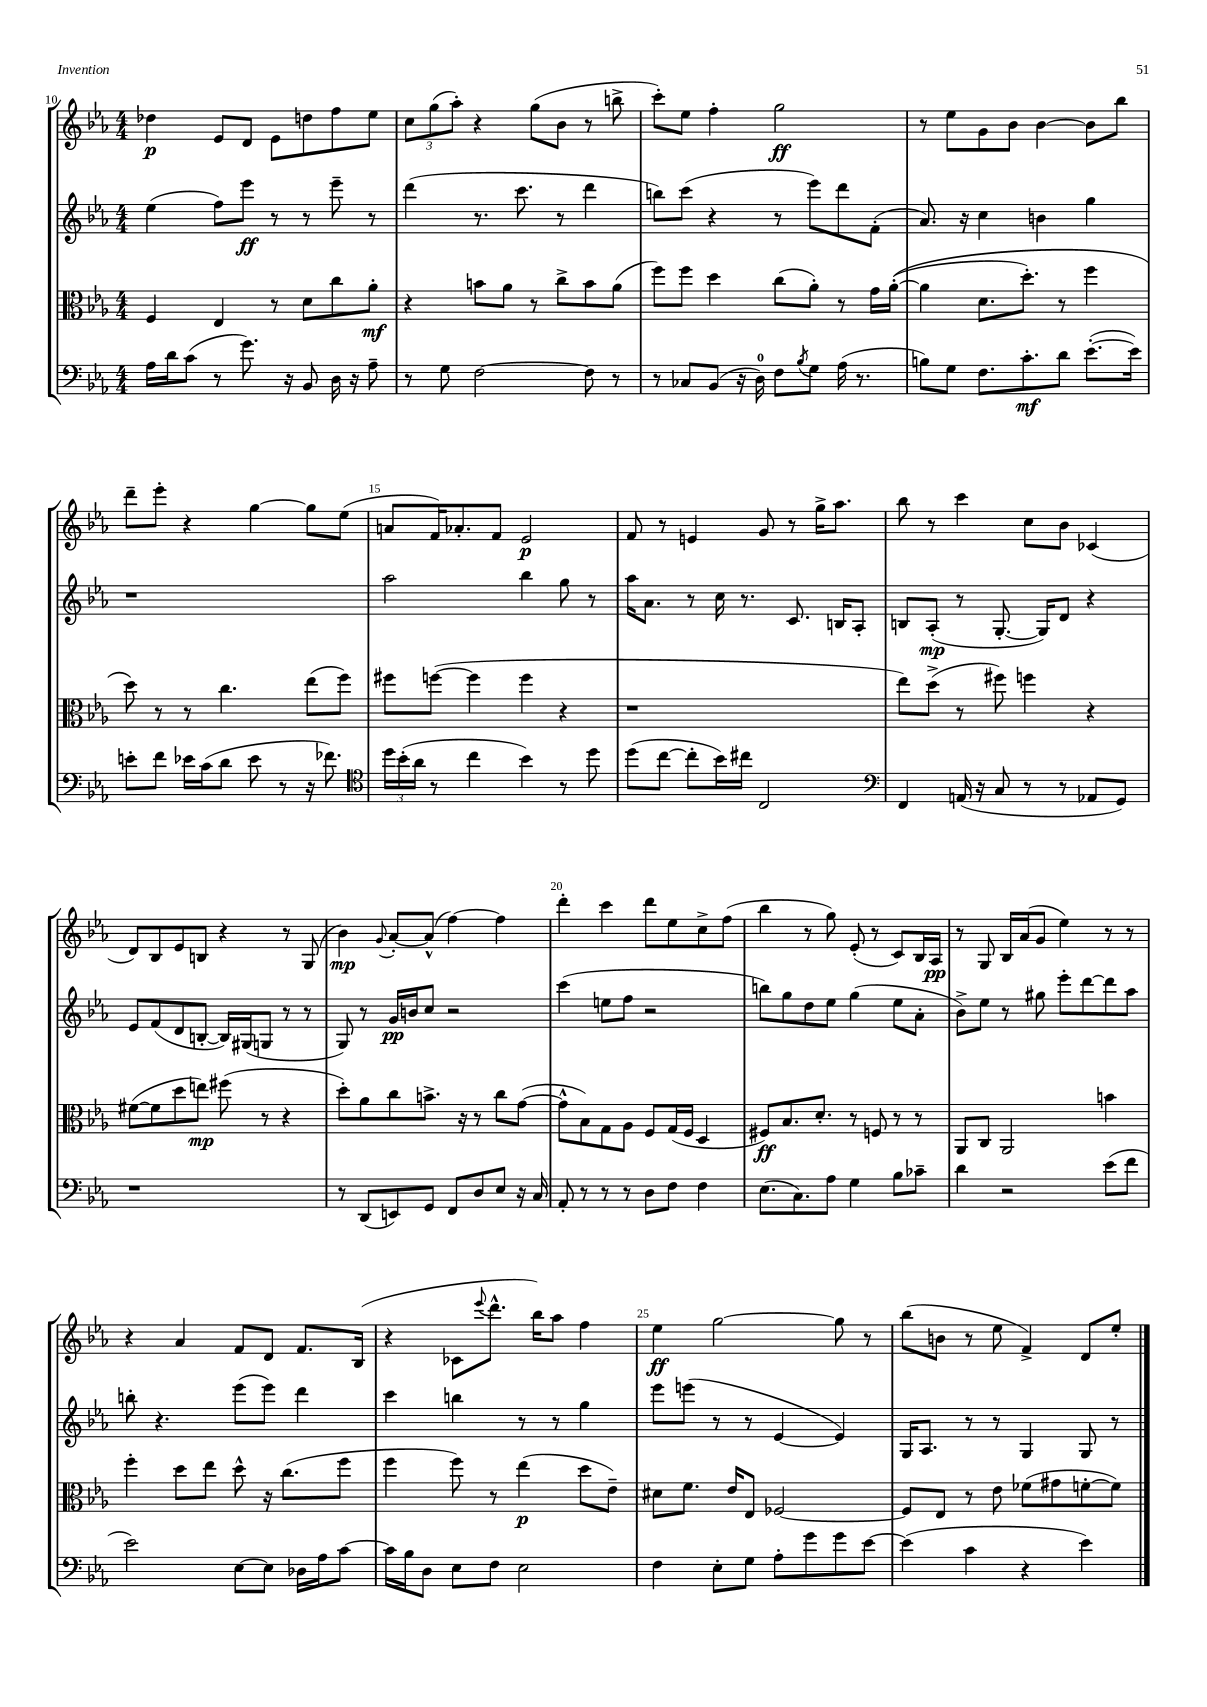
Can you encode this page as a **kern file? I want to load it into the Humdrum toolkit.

**kern	**kern	**kern	**kern
*staff4	*staff3	*staff2	*staff1
*clefF4	*clefC3	*clefG2	*clefG2
*k[b-e-a-]	*k[b-e-a-]	*k[b-e-a-]	*k[b-e-a-]
*M4/4	*M4/4	*M4/4	*M4/4
16A-\LL	4F/	(4ee-\	4dd-\
16d\J	.	.	.
(8c\J	.	.	.
8r	4E-/	8ff\L)	8e-/L
8.g\)	.	8eee-\J	8d/J
.	8r	8r	8e-\L
16r	.	.	.
8BB-/	8d\L	8r	8dd\
16D\	8cc\	8eee-~\	8ff\
16r	.	.	.
8A-~\	8a-'\J	8r	8ee-\J
=	=	=	=
8r	4r	(4ddd\	12cc\L
.	.	.	(12gg\
8G\	.	.	.
.	.	.	12aa-'\J)
[2F\	8b\L	8.r	4r
.	8a-\J	.	.
.	.	8.ccc\	.
.	8r	.	(8gg\L
.	8cc^\L	8r	8b-\J
8F\]	8b\	4ddd\	8r
8r	(8a-\J	.	8bb^\
=	=	=	=
8r	8ff\L)	8bb\L)	8ccc'\L)
8C-/L	8ff\J	(8ccc\J	8ee-\J
(8BB-/J	4dd\	4r	4ff'\
16r	.	.	.
16D\)	.	.	.
8F\L	(8cc\L	8r	2gg\
8qB-/	.	.	.
8G\J	8a-'\J)	8eee-\L)	.
(16A-\	8r	8ddd\	.
8.r	.	.	.
.	16g\LL	(8f'\J	.
.	&(([16a-'\JJ	.	.
=	=	=	=
8B\L)	4a-\]	8.a-/)	8r
8G\J	.	.	8ee-\L
.	.	16r	.
8.F\L	8.d\L	4cc\	8g\
.	.	.	8b-\J
8.c'\	8.dd'\J)	.	.
.	.	4b\	[4b-\
8d\J	8r	.	.
([8.e-'\L	4ff\	4gg\	8b-\]L
.	.	.	8bb-\J
16e-\]Jk)	.	.	.
=	=	=	=
8e'\L	8dd\&)	1r	8ddd~\L
8f\J	8r	.	8eee-'\J
16e-\LL	8r	.	4r
(16c\J	.	.	.
8d\J	4.cc\	.	.
8e-\	.	.	[4gg\
8r	.	.	.
16r	(8ee-\L	.	8gg\]L
8.f-\)	.	.	.
.	8ff\J)	.	(8ee-\J
=	=	=	=
*clefC4	*	*	*
24dd\LL	8ff#\L	2aa-\	8a/L
(24b-'\	.	.	.
24a-\JJ	.	.	.
8r	([8ff\J	.	16f/K)
.	.	.	8.a-'/
4cc\	4ff\]	.	.
.	.	.	8f/J
4b-\)	4ff\	4bb-\	2e-/
8r	4r	8gg\	.
8dd\	.	8r	.
=	=	=	=
(8dd\L	1r	16aa-\LK	8f/
.	.	8.a-\J	.
[8cc\J	.	.	8r
8cc'\]L	.	8r	4e/
16b-\L)	.	16cc\	.
16cc#\JJ	.	8.r	.
2C/	.	.	8g/
.	.	8.c/	8r
.	.	.	16gg^\LK
.	.	16B/LK	8.aa-\J
.	.	8A-'/J	.
=	=	=	=
*clefF4	*	*	*
4FF/	8ee-\L)	8B/L	8bb-\
.	(8dd^\J	(8A-'/J	8r
(16AA/	8r	8r	4ccc\
16r	.	.	.
8C/	8ff#\)	[8.G'/	.
8r	4ff\	.	8cc\L
.	.	16G/]LK)	.
8r	.	8d/J	8b-\J
8AA-/L	4r	4r	(4c-/
8GG/J)	.	.	.
=	=	=	=
1r	([8f#\L	8e-/L	8d/L)
.	8f#\]	(8f/	8B-/
.	8dd\	8d/	8e-/
.	8ee\J)	[8B'/J	8B/J
.	(8ff#\	16B/]LL)	4r
.	.	(16G#/J	.
.	8r	8G/J	.
.	4r	8r	8r
.	.	8r	(8G/
=	=	=	=
8r	8dd'\L)	8G/)	4b-\)
(8DD/L	8a-\	8r	.
.	.	.	8qqg/
8EE/)	8cc\	16g/LL	[8a-'/L
.	.	16b/J	.
8GG/J	8.b^\J	8cc/J	(8a-^^/]J
8FF/L	.	2r	[4ff\)
.	16r	.	.
8D/	8r	.	.
8E-/J	8cc\L	.	4ff\]
16r	([8g\J	.	.
16C/	.	.	.
=	=	=	=
8AA-'/	8g^^\]L	(4ccc\	4ddd'\
8r	8B-\)	.	.
8r	8G\	8ee\L	4ccc\
8r	8A-\J	8ff\J	.
8D\L	8F/L	2r	8ddd\L
8F\J	(16G/L	.	8ee-\
.	16F/JJ	.	.
4F\	4D/	.	8cc^\
.	.	.	(8ff\J
=	=	=	=
(8.E-\L	8F#/L)	8bb\L)	4bb-\
.	8.B-/	8gg\	.
8.C\)	.	.	.
.	.	8dd\	8r
.	8.d'/J	.	.
8A-\J	.	8ee-\J	8gg\)
4G\	8r	(4gg\	(8e-'/
.	8F/	.	8r
8B-\L	8r	8ee-\L	8c/L)
8c-~\J	8r	8a-'\J	16B-/L
.	.	.	16A-/JJ
=	=	=	=
4d\	8AA-/L	8b-^\L)	8r
.	8C/J	8ee-\J	8G/
2r	2AA-/	8r	16B-/LL
.	.	.	(16a-/J
.	.	8gg#\	8g/J
.	.	8eee-'\L	4ee-\)
.	.	[8ddd\	.
(8e-\L	4b\	8ddd\]	8r
8f\J	.	8aa-\J	8r
=	=	=	=
2e-\)	4ff'\	8bb'\	4r
.	.	4.r	.
.	8dd\L	.	4a-/
.	8ee-\J	.	.
[8E-\L	8dd^^\	(8eee-\L	8f/L
8E-\]J	16r	8eee-\J)	8d/J
.	(8.cc\L	.	.
16D-\LL	.	4ddd\	8.f/L
16A-\J	.	.	.
[8c\J	8ff\J	.	.
.	.	.	(16B-/Jk
=	=	=	=
16c\]LL	4ff\	4ccc\	4r
16B-\J	.	.	.
8D\J	.	.	.
8E-\L	8ff\)	4bb\	8c-\L
.	.	.	8qqeee-/
8F\J	8r	.	8.ddd^^\J
2E-\	(4ee-\	8r	.
.	.	.	16bb-\LK)
.	.	8r	8aa-\J
.	8dd\L	4gg\	4ff\
.	8e-~\J)	.	.
=	=	=	=
4F\	8d#\L	8eee-\L	4ee-\
.	8.f\J	(8eee\J	.
8E-'\L	.	8r	[2gg\
.	16e-/LK	.	.
8G\J	8E-/J	8r	.
8A-'\L	[2F-/	[4e-/	.
8g\	.	.	.
8g\	.	4e-/])	8gg\]
[8e-\J	.	.	8r
=	=	=	=
(4e-\]	8F-/]L	16G/LK	(8bb-\L
.	.	8.A-/J	.
.	8E-/J	.	8b\J
4c\	8r	8r	8r
.	8e-\	8r	8ee-\
4r	(8f-\L	4G/	4f^/)
.	8g#\	.	.
4e-\)	[8f'\	8G/	8d/L
.	8f\]J)	8r	8ee-'/J
==	==	==	==
*-	*-	*-	*-
